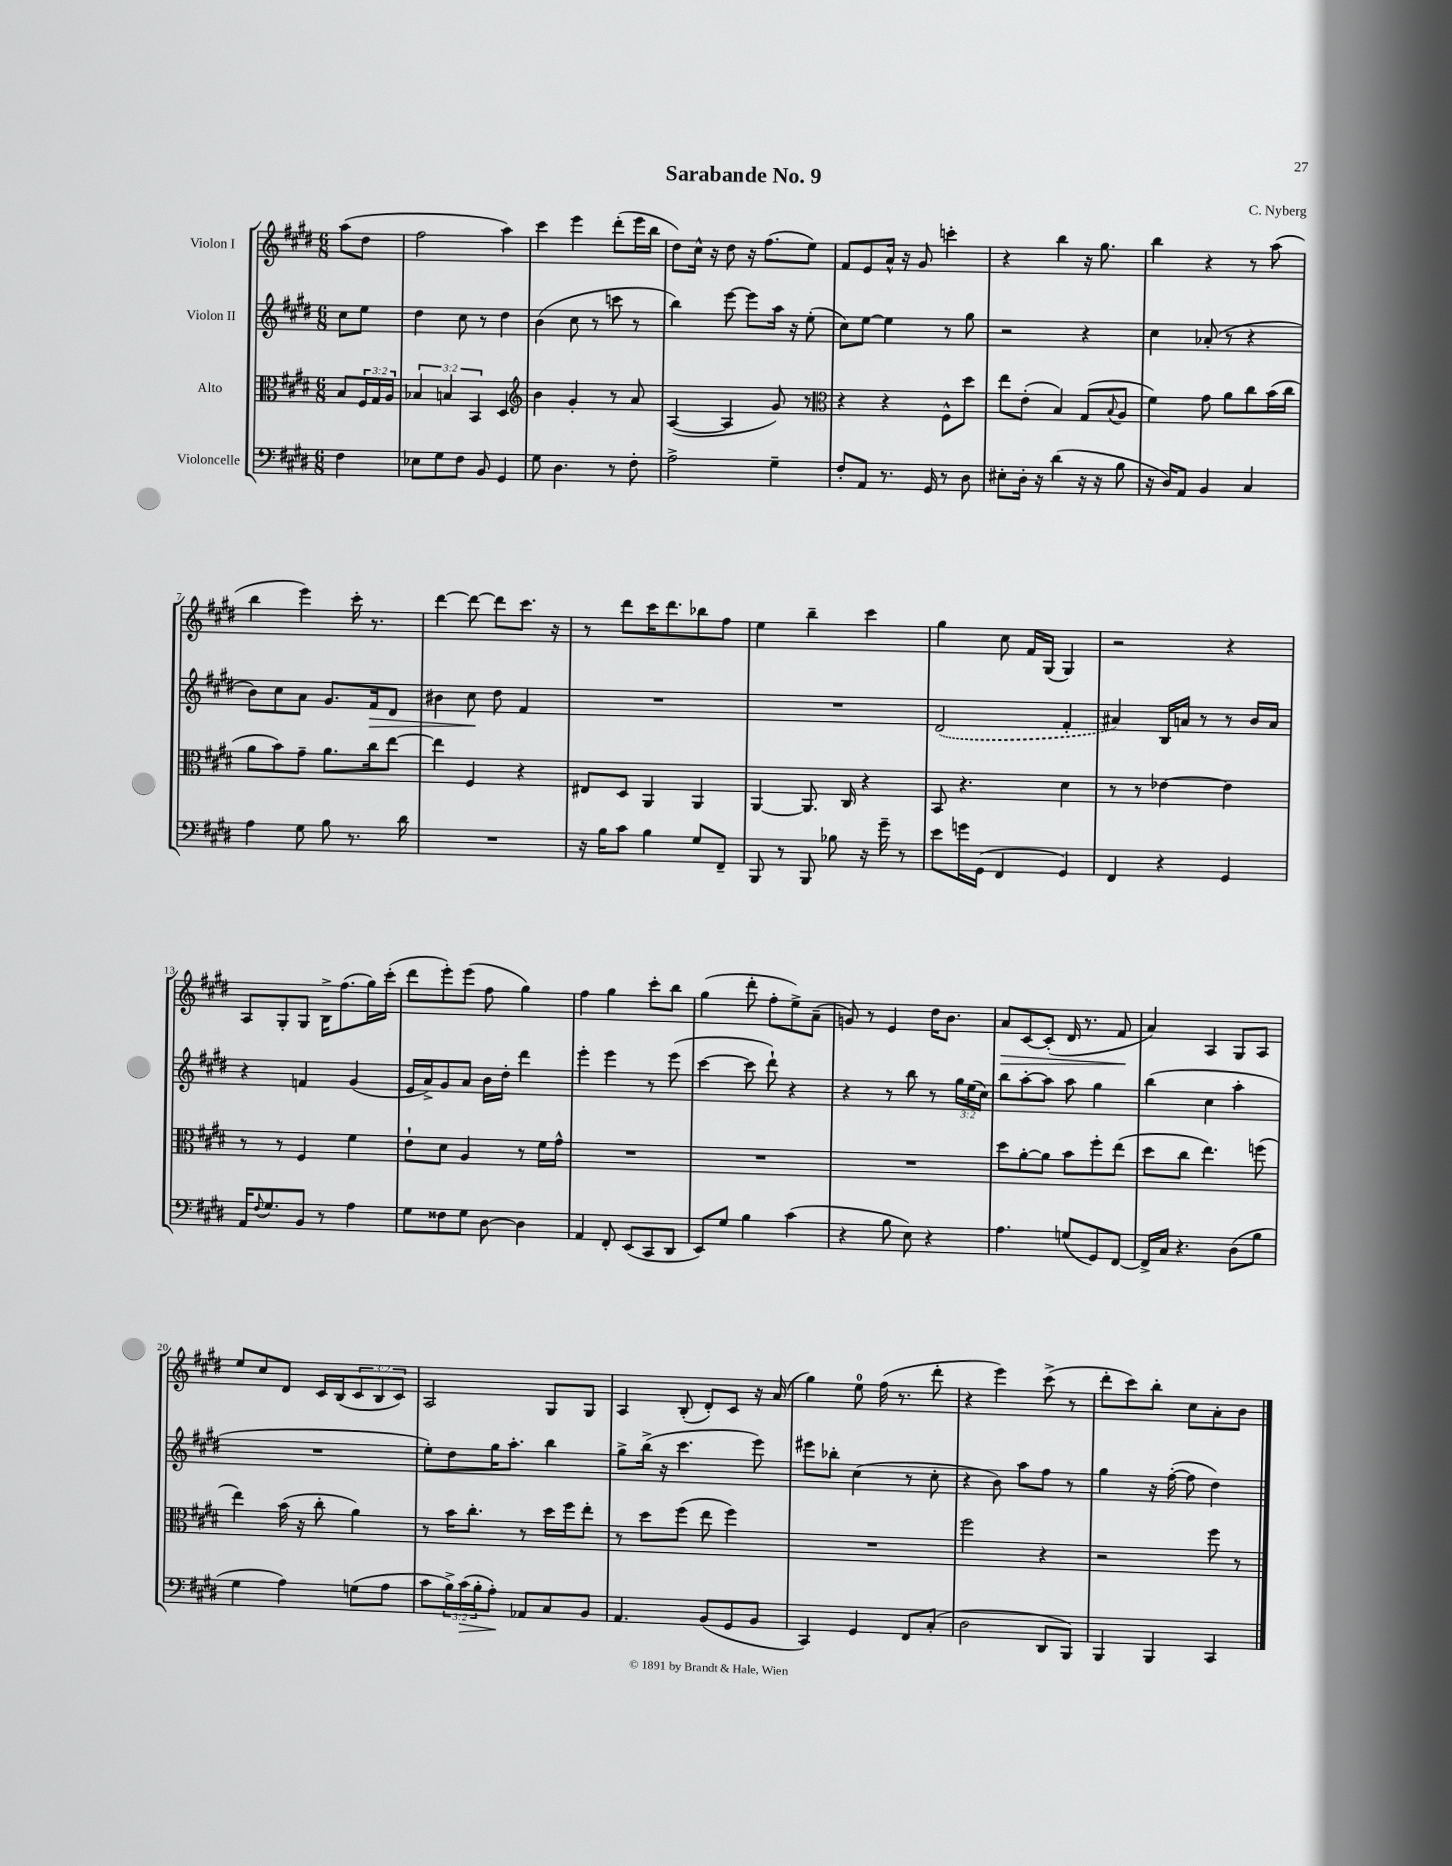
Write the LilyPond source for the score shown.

\header { title = "Sarabande No. 9" composer = "C. Nyberg" }
<<
\new StaffGroup <<
\new Staff = "s0" \with { instrumentName = "Violon I" } {
    \clef treble \key e \major \numericTimeSignature \time 6/8 \override Staff.TupletNumber.text = #tuplet-number::calc-fraction-text \partial 4
    a''8( dis''8 |
    fis''2 a''4) |
    cis'''4 e'''4 dis'''8-.( e'''16 b''16 |
    dis''8) cis''16-^ r16 dis''8 r16 fis''8.( e''8) |
    fis'8 e'8 a'16-^ r16 gis'8 c'''4-. |
    r4 b''4 r16 gis''8. |
    b''4 r4 r8 a''8( |
    b''4 e'''4) cis'''16-. r8. |
    dis'''4~ dis'''8~ dis'''8 cis'''8. r16 |
    r8 dis'''8 cis'''16 dis'''8. bes''8 fis''8 |
    e''4 b''4-- cis'''4 |
    gis''4 cis''8 fis'16 gis16( gis4) |
    r2 r4 |
    a8 gis8-. gis8 b16-> fis''8.( gis''16) cis'''16-.( |
    dis'''8 e'''8-.) e'''8( fis''8 gis''4) |
    fis''4 gis''4 cis'''8-. b''8 |
    gis''4( dis'''8-. fis''8-. e''8->) a'8--( |
    g'8) r8 e'4 dis''16 b'8. |
    a'8\> cis'8~ cis'8-.( dis'16 r8. fis'8\! |
    a'4) a4 gis8 a8 |
    e''8 cis''8 dis'8 cis'16 b16( \tuplet 3/2 { cis'8 b8 cis'8) } |
    a2 gis8 gis8 |
    a4 b8-.( dis'8-.) cis'8 r16 a'16( |
    gis''4) e''8-0 fis''16( r8. dis'''8-. |
    r4 e'''4) cis'''8->( r8 |
    dis'''8-. cis'''8) b''8-. cis''8 a'8-. b'8 \bar "|." |
}
\new Staff = "s1" \with { instrumentName = "Violon II" } {
    \clef treble \key e \major \numericTimeSignature \time 6/8 \override Staff.TupletNumber.text = #tuplet-number::calc-fraction-text \partial 4
    cis''8 e''8 |
    dis''4 cis''8 r8 dis''4 |
    b'4( cis''8 r8 c'''8 r8 |
    b''4) e'''8~ e'''8 a''16 r16 e''8-.( |
    cis''8) e''8~ e''4 r8 gis''8 |
    r2 r4 |
    cis''4 aes'8-.( r8 r4 |
    b'8) cis''8 a'8 gis'8. fis'16\> dis'8 |
    bis'4 cis''8\! dis''8 fis'4 |
    R2. |
    R2. |
    \once \slurDashed dis'2( fis'4-. |
    ais'4) b16 a'16 r8 r8 b'16 a'16 |
    r4 f'4 gis'4( |
    e'16 a'16->) gis'8 a'8 b'16 dis''16-. dis'''4 |
    e'''4-. e'''4 r8 e'''8( |
    cis'''4~ cis'''8 dis'''8-!) r4 |
    r4 r8 b''8 r8 \tuplet 3/2 { gis''16 e''16( cis''16) } |
    b''8 a''8~-. a''8 a''8 gis''4 |
    b''4( cis''4 a''4-. |
    R2. |
    e''8-.) dis''8 gis''16 a''8.-. b''4 |
    gis''8-> b''16->( r16 cis'''4. e'''8) |
    eis'''8 bes''8-. cis''4( r8 cis''8-. |
    r4 b'8) a''8 fis''8 r8 |
    gis''4 r16 fis''16~-.( fis''8 dis''4) \bar "|." |
}
\new Staff = "s2" \with { instrumentName = "Alto" } {
    \clef alto \key e \major \numericTimeSignature \time 6/8 \override Staff.TupletNumber.text = #tuplet-number::calc-fraction-text \partial 4
    b8 \tuplet 3/2 { fis16 gis16 a16 } |
    \tuplet 3/2 { bes4 b4 b,4 } dis4 |
    \clef treble b'4 gis'4-. r8 a'8 |
    a4~( a4 gis'8) r8 |
    \clef alto r4 r4 fis8-^ dis''8 |
    e''8 e'8-.( b4) gis8( \appoggiatura { b8 } a8 |
    fis'4) gis'8 a'8 cis''8 b'16( cis''16 |
    a'8 b'8) gis'8-- a'8. cis''16 e''8~ |
    e''4 fis4 r4 |
    eis8 dis8 a,4 a,4 |
    a,4~ a,8. cis16 r4 |
    b,8 r4. dis'4 |
    r8 r8 ees'4~ ees'4 |
    r8 r8 fis4 fis'4 |
    e'8-! dis'8 a4 r8 fis'16 gis'16-^ |
    R2. |
    R2. |
    R2. |
    dis''8 a'8~-. a'8 b'8 fis''8-. e''8( |
    dis''8 cis''8 e''4.) f''8( |
    e''4) b'16( r16 cis''8-. a'4) |
    r8 b'16 cis''8.-. r8 dis''16 fis''16 e''8-. |
    r8 dis''8 fis''8( e''8 fis''4) |
    R2. |
    fis''2 r4 |
    r2 fis''8 r8 \bar "|." |
}
\new Staff = "s3" \with { instrumentName = "Violoncelle" } {
    \clef bass \key e \major \numericTimeSignature \time 6/8 \override Staff.TupletNumber.text = #tuplet-number::calc-fraction-text \partial 4
    fis4 |
    ees8 gis8 fis8 b,8 gis,4 |
    gis8 dis4. r8 fis8-. |
    a2-> gis4-- |
    fis8-. a,8 r8. gis,16 r8 dis8 |
    eis8-. dis16-. r16 dis'4( r16 r16 b8 |
    r16 dis16) a,8 b,4 cis4 |
    a4 gis8 b8 r8. dis'16 |
    R2. |
    r16 b16 cis'8 b4 gis8 fis,8-- |
    b,,8 r8 b,,8 bes8 r16 gis'16-- r8 |
    e'8 g'16 gis,16( fis,4 gis,4) |
    fis,4 r4 gis,4 |
    a,16 \appoggiatura { fis8 } gis8. b,8 r8 a4 |
    gis8 fisis8 gis8 dis8~ dis4 |
    a,4 fis,8-. e,8( cis,8 dis,8 |
    e,8) gis8 b4 cis'4( |
    r4 b8 e8) r4 |
    a4. g8( gis,8) fis,8~ |
    fis,16-> cis16 r4. dis8( b8 |
    gis4 a4) g8( a8 |
    cis'8 \tuplet 3/2 { b16->) cis'16\>( b16-. } a8-.\!) aes,8 cis8 b,8 |
    a,4. b,8( gis,8 b,8 |
    cis,4) gis,4 fis,8 cis8-.( |
    dis2 dis,8 b,,8) |
    b,,4 b,,4 cis,4 \bar "|." |
}
>>
>>
